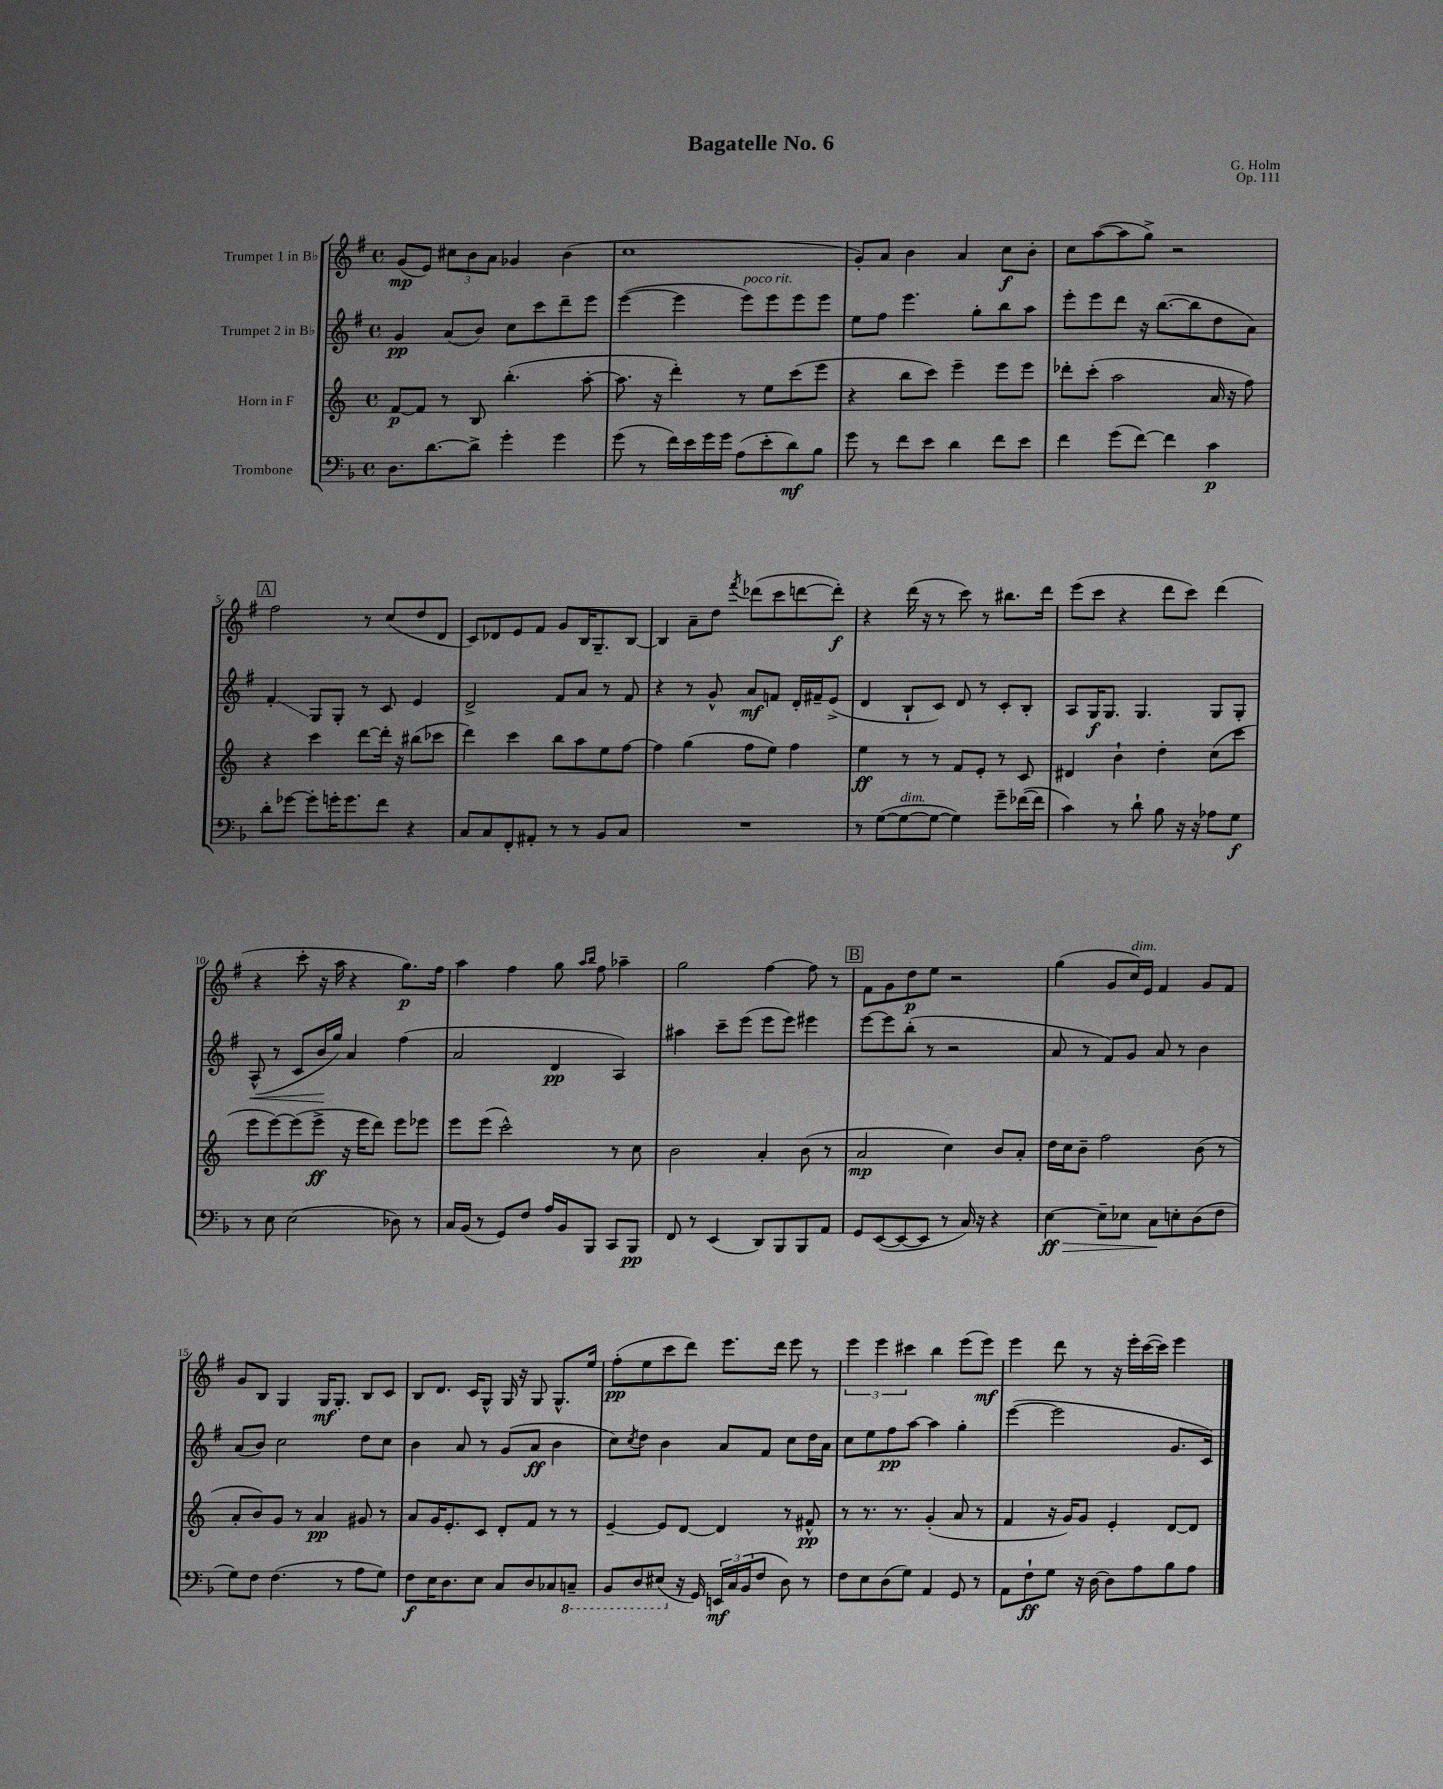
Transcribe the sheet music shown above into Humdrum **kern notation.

**kern	**kern	**kern	**kern
*staff4	*staff3	*staff2	*staff1
*clefF4	*clefG2	*clefG2	*clefG2
*k[b-]	*k[]	*k[f#]	*k[f#]
*M4/4	*M4/4	*M4/4	*M4/4
*met(c)	*met(c)	*met(c)	*met(c)
8.D	[8f	4g	(8g
.	8f]	.	8e)
[8.d	.	.	.
.	8r	(8a	12cc#
.	.	.	12b
8d^]	8B	8b)	.
.	.	.	12a
4g'	(4.bb'	8cc	4g-
.	.	8ccc	.
4g	.	8ddd~	(4b
.	[8aa'	8eee	.
=	=	=	=
(8g	8.aa]	([4eee	1cc
8r	.	.	.
.	16r	.	.
16f)	4ddd')	4eee]	.
16e	.	.	.
16g	.	.	.
16g	.	.	.
(8A	8r	8eee)	.
8e'	8ee	8eee	.
8d)	(8ccc	8eee	.
8B-	8eee	8eee	.
=	=	=	=
8g	4r	8ee	8g')
8r	.	8ff#	8a
8f	8bb	4.eee	4b
8e	8ccc)	.	.
4d	4eee~	.	4a
.	.	8gg'	.
8f	8eee	8bb	8cc
8e	8eee	8aa	8b'
=	=	=	=
4f	8ddd-'	8eee'	8cc
.	(8ccc'	8eee	([8aa
(8g	2aa	8ddd	8aa]
[8f)	.	16r	8gg^)
.	.	([8.bb	.
4f]	.	.	2r
.	.	8bb]	.
4c	16a	8dd	.
.	16r	.	.
.	8ff)	8a)	.
=	=	=	=
8d'	4r	4f#'	2ff#
[8g-	.	.	.
8g-']	4ccc	8G	.
16g'	.	8G'	.
8.g	.	.	.
.	[8ddd	8r	8r
8f	16ddd']	8c	(8cc
.	16r	.	.
4r	(8bb#	4e	8dd
.	8ccc-	.	8d
=	=	=	=
8C	4ddd)	2d^	8c)
8C	.	.	8d-
8FF'	4ccc	.	8e
8AA#'	.	.	8f#
8r	8bb	8f#	8g
8r	8aa	8a	16B
.	.	.	8.G~
8BB-	8ee	8r	.
8C	[8ff	8f#	[8B
=	=	=	=
1r	4ff]	4r	4B]
.	(4gg	8r	8a~
.	.	8g^^	8dd
.	.	.	8qfff#
.	8ff	8a	(8ddd-
.	8ee)	8f	8ccc
.	4ff	16d'	[8ddd
.	.	16f#~	.
.	.	(8e^	8ddd'])
=	=	=	=
8r	4ee	4d	4r
([8G	.	.	.
8G_	8r	8B`	(16ddd
.	.	.	16r
8G_	8r	8c)	8r
4G])	8f	8d	8ccc)
.	8e'	8r	8r
8g~	8r	8c'	8.bb#
([16f-	8c	8B'	.
16f-]	.	.	16ddd
=	=	=	=
4c)	4d#	8A	(8eee
.	.	16G	8ccc
.	.	8.G	.
8r	4b`	.	4r
8d`	.	4.G	.
8B-	4dd'	.	8ddd
16r	.	.	8ccc)
16r	.	.	.
8A-	(8cc	8G	(4ddd
8G	8ccc	8G'	.
=	=	=	=
8r	8eee	(8A^^	4r
8E	[8eee)	8r	.
(2E	(8eee]	8c	8ccc'
.	8eee^	16b	16r
.	.	16gg)	16aa
.	16r	4a	4r
.	16eee	.	.
.	8ddd)	.	.
8D-)	8eee	(4ff#	8.gg)
8r	8eee-	.	.
.	.	.	16ff#
=	=	=	=
16C	8eee	2a	4aa
(16BB-	.	.	.
8r	(8eee	.	.
8GG)	2ccc^^)	.	4ff#
8F	.	.	.
16A	.	4d	8gg
16BB-	.	.	.
.	.	.	16qqaa
.	.	.	16qqbb
8BBB-	.	.	8ff#
8CC	8r	4A)	4aa-~
8BBB-	8cc	.	.
=	=	=	=
8FF	2b	4aa#	2gg
8r	.	.	.
(4EE	.	8ccc~	.
.	.	(8eee	.
8DD)	4a'	8eee	[4ff#
8BBB-	.	8eee)	.
8BBB-	(8b	4eee#	8ff#]
8AA	8r	.	8r
=	=	=	=
8GG	2a	[8eee	8f#
([8EE	.	8eee]	8g
8EE_	.	(8bb'	8dd
8EE]	.	8r	8ee
8r	4cc)	2r	2r
16C)	.	.	.
16r	.	.	.
4r	8b	.	.
.	8a'	.	.
=	=	=	=
[4E	16dd	8a	(4gg
.	16cc	.	.
.	8b~	8r	.
8E~]	2ff	8f#)	8g
8E-	.	8g	16cc)
.	.	.	16e
8C	.	8a	4f#
8E'	.	8r	.
(8D	(8b	4b	8g
8F	8r	.	8f#
=	=	=	=
8G)	8a'	(8a	8g
8F	8b)	8b)	8B
(4.F	8g	2cc	4G
.	8r	.	.
.	4a	.	16G
.	.	.	8.G'
8r	.	.	.
8A	8g#	8dd	8B
8G)	8r	8cc	8c
=	=	=	=
8F	8a	4b	8B
16E	16g	.	8.d
8.D	8.e'	.	.
.	.	8a	.
.	.	.	16c
8E	8c	8r	8G^^
8C	8d'	(8g	16G
.	.	.	16r
8D	8f	8a	8G
8C-	8r	4b	8.G^^
8CC~	8r	.	.
.	.	.	16ee
=	=	=	=
8BBB-	[4e~	8cc)	(8ff#'
.	.	8qcc	.
8DD	.	8dd	8ee
(8EE#	8e]	4b	8ccc
16r	[8d	.	8ddd)
16GG)	.	.	.
24EE	4d]	8a	8.eee
24C	.	.	.
(24BB-	.	.	.
8F	.	8f#	.
.	.	.	16ddd
8D)	8r	8cc	8eee
8r	8f#^^	16dd	8r
.	.	16a	.
=	=	=	=
8F	8r	8cc	6eee
8E	8.r	8ee	.
.	.	.	6eee
(8D	.	8ff#	.
.	8.r	.	.
.	.	.	6ccc#
8G)	.	[8aa	.
4AA	(4g'	4aa]	4bb
8GG	8a	4gg'	(8eee
8r	8r	.	8eee)
=	=	=	=
8AA	4f	([4eee	4eee
8F`	.	.	.
8G	16r	2eee]	8ddd
.	16g)	.	.
16r	8g	.	8r
[16D	.	.	.
8D]	4e'	.	16r
.	.	.	16eee'
8A	.	.	([16ccc
.	.	.	16ccc])
8B-	[8d	8.g	4eee
8A	8d]	.	.
.	.	16c)	.
==	==	==	==
*-	*-	*-	*-
